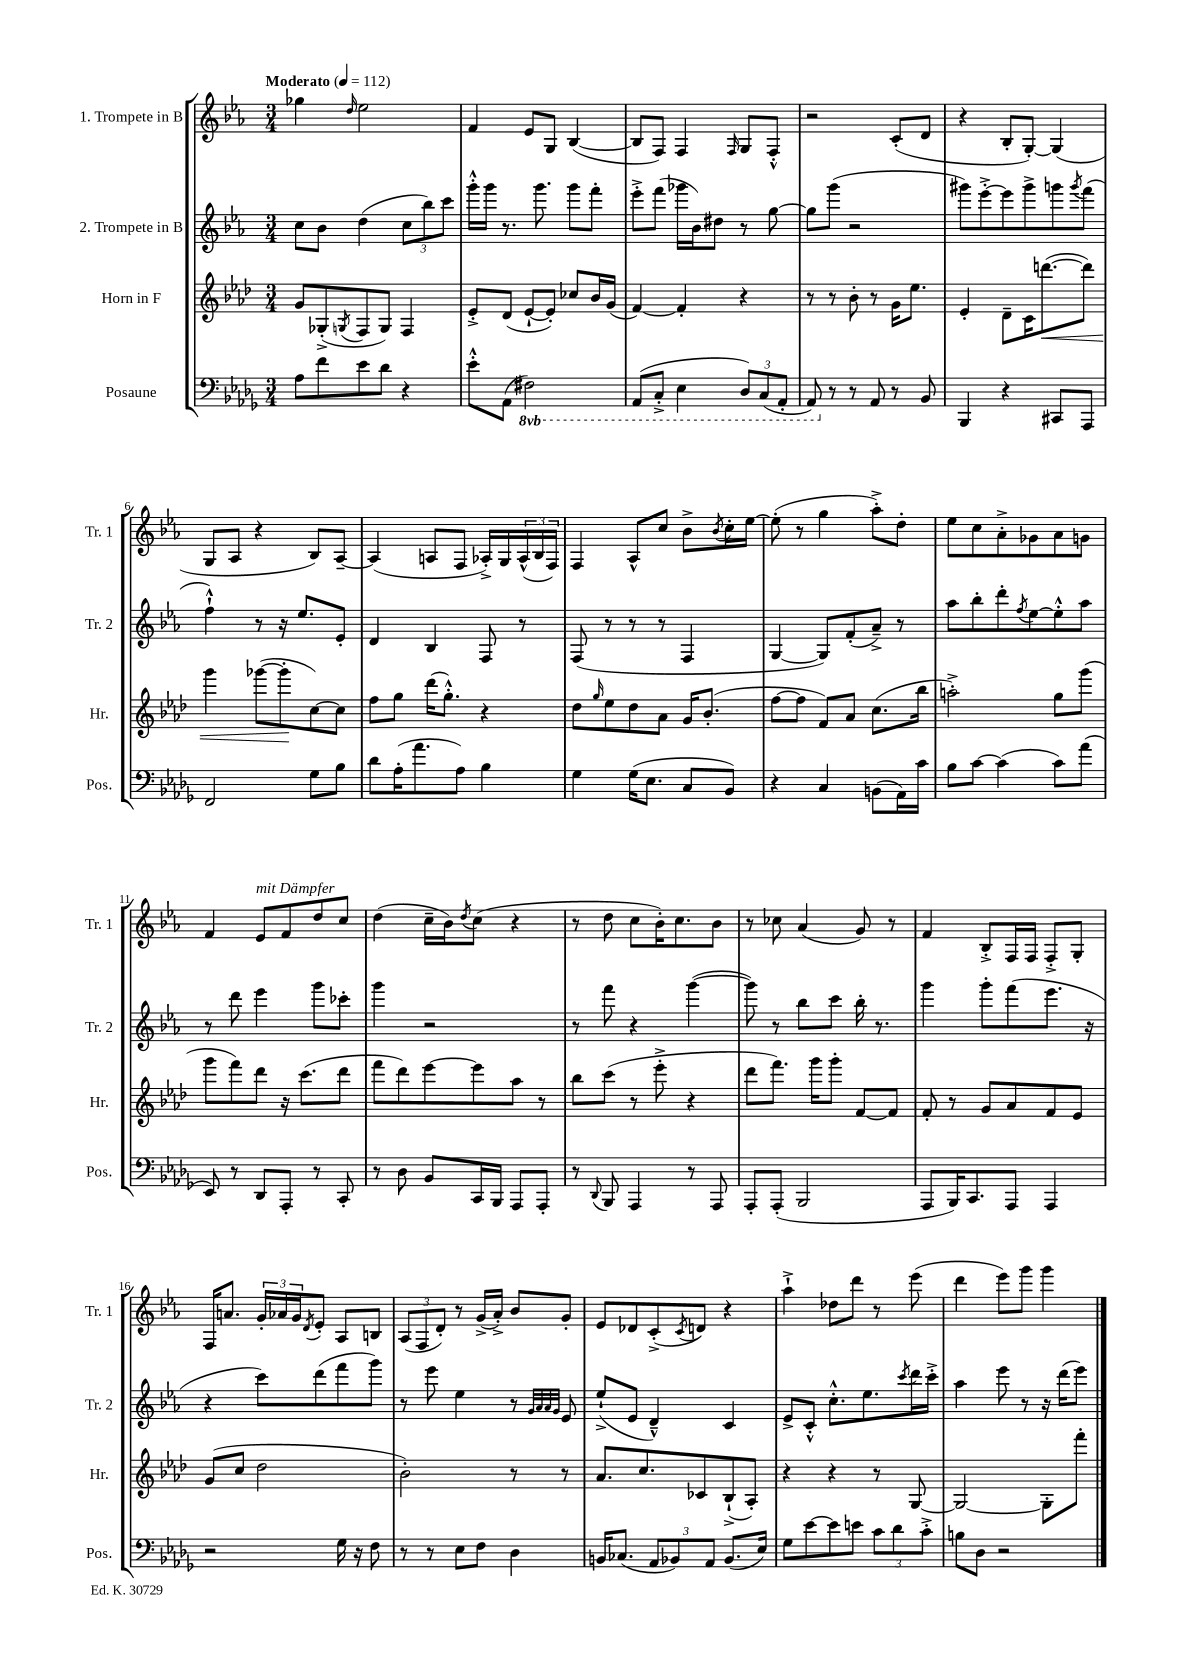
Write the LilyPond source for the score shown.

<<
\new StaffGroup <<
\new Staff = "s0" \with { instrumentName = "1. Trompete in B" shortInstrumentName = "Tr. 1" } {
    \clef treble \key ees \major \numericTimeSignature \time 3/4 \tempo "Moderato" 4 = 112
    ges''4 \grace { d''16 } ees''2 |
    f'4 ees'8 g8 bes4~( |
    bes8 f8) f4 \grace { f16 } g8 f8-.-^ |
    r2 c'8-.( d'8 |
    r4 bes8-. g8~-.) g4( |
    g8 aes8 r4 bes8) aes8~-- |
    aes4( a8 f8 aes16-.->) g16 \tuplet 3/2 { aes16-^( bes16 f16) } |
    f4 aes8-^ c''8 bes'8-> \acciaccatura { bes'8 } c''16-. ees''16~ |
    ees''8-.( r8 g''4 aes''8-.->) d''8-. |
    ees''8 c''8 aes'8-.-> ges'8 aes'8 g'8 |
    f'4 ees'8^\markup { \italic "mit Dämpfer" } f'8 d''8 c''8 |
    d''4( c''16-- bes'16) \acciaccatura { d''8 } c''8( r4 |
    r8 d''8 c''8 bes'16-.) c''8. bes'8 |
    r8 ces''8 aes'4( g'8) r8 |
    f'4 bes8-.-> f16 f16 f8-.-> g8-. |
    f16 a'8. \tuplet 3/2 { g'16-. aes'16 g'16 } \acciaccatura { d'8 } ees'8-. aes8 b8 |
    \tuplet 3/2 { aes8( f8 d'8-.) } r8 g'16->( aes'16-.->) bes'8 g'8-. |
    ees'8 des'8 c'8-.->( \acciaccatura { c'8 } d'8) r4 |
    aes''4-!-> des''8 d'''8 r8 ees'''8( |
    d'''4 ees'''8) g'''8 g'''4 \bar "|." |
}
\new Staff = "s1" \with { instrumentName = "2. Trompete in B" shortInstrumentName = "Tr. 2" } {
    \clef treble \key ees \major \numericTimeSignature \time 3/4
    c''8 bes'8 d''4( \tuplet 3/2 { c''8 bes''8) c'''8 } |
    g'''16-.-^ g'''16 r8. g'''8. g'''8 f'''8-. |
    ees'''8-.-> f'''8( ges'''16 bes'16) dis''8 r8 g''8~ |
    g''8 g'''8( r2 |
    gis'''8) ees'''8~-.-> ees'''8 gis'''8-> g'''8 \acciaccatura { g'''8 } f'''8( |
    f''4-!-^) r8 r16 ees''8. ees'8-. |
    d'4 bes4 f8 r8 |
    f8( r8 r8 r8 f4 |
    g4~ g8) f'8-.( aes'8--->) r8 |
    aes''8 bes''8-. d'''8-. \acciaccatura { f''8 } ees''8~ ees''8-.-^ aes''8 |
    r8 d'''8 ees'''4 g'''8 ces'''8-. |
    g'''4 r2 |
    r8 f'''8 r4 g'''4~( |
    g'''8) r8 bes''8 c'''8 bes''16-. r8. |
    g'''4 g'''8-. f'''8( ees'''8. r16 |
    r4 c'''8) d'''8( f'''8 g'''8) |
    r8 ees'''8 ees''4 r8 \grace { g'32 aes'32 aes'32 g'32 } ees'8 |
    ees''8-!->( ees'8 d'4---^) c'4 |
    ees'8-> c'8-.-^ c''8.-.-^ ees''8. \acciaccatura { c'''8 } d'''16 c'''16-.-> |
    aes''4 ees'''8 r8 r16 d'''16( ees'''8) \bar "|." |
}
\new Staff = "s2" \with { instrumentName = "Horn in F" shortInstrumentName = "Hr." } {
    \clef treble \key aes \major \numericTimeSignature \time 3/4
    g'8 ges8-.->( \acciaccatura { g8 } f8 g8) f4 |
    ees'8-.-> des'8( ees'8~-! ees'8-.) ces''8 bes'16 g'16( |
    f'4~) f'4-. r4 |
    r8 r8 bes'8-. r8 g'16 ees''8. |
    ees'4-. des'8-- c'16 d'''8.~\<( d'''8) |
    g'''4 ges'''8~( ges'''8-.\! c''8~) c''8 |
    f''8 g''8 des'''16( g''8.-.-^) r4 |
    des''8 \grace { g''16 } ees''8 des''8 aes'8 g'16 bes'8.-.( |
    f''8~ f''8 f'8) aes'8 c''8.( bes''16 |
    a''2-.->) g''8 g'''8( |
    g'''8 f'''8) des'''8 r16 c'''8.( des'''8 |
    f'''8 des'''8) ees'''8~ ees'''8 aes''8 r8 |
    bes''8 c'''8( r8 ees'''8-.-> r4 |
    des'''8 f'''8.) g'''16 g'''8-. f'8~ f'8 |
    f'8-. r8 g'8 aes'8 f'8 ees'8 |
    g'8( c''8 des''2 |
    bes'2-.) r8 r8 |
    aes'8. c''8. ces'8 bes8-!->( aes8-.) |
    r4 r4 r8 g8~ |
    g2~ g8-. f'''8-. \bar "|." |
}
\new Staff = "s3" \with { instrumentName = "Posaune" shortInstrumentName = "Pos." } {
    \clef bass \key des \major \numericTimeSignature \time 3/4 \set Staff.ottavationMarkups = #ottavation-simple-ordinals
    aes8 f'8 ees'8 des'8 r4 |
    ees'8-.-^ aes,8( \ottava #-1 fis,2) |
    aes,,8( c,8-.-> ees,4 \tuplet 3/2 { des,8) c,8( aes,,8-. } |
    aes,,8) \ottava #0 r8 r8 aes,8 r8 bes,8 |
    bes,,4 r4 cis,8 aes,,8 |
    f,2 ges8 bes8 |
    des'8 aes16-.( aes'8. aes8) bes4 |
    ges4 ges16( ees8. c8 bes,8) |
    r4 c4 b,8( aes,16) c'16 |
    bes8 c'8~ c'4( c'8) aes'8( |
    ees,8) r8 des,8 aes,,8-. r8 c,8-. |
    r8 des8 bes,8 c,16 bes,,16 aes,,8 aes,,8-. |
    r8 \appoggiatura { des,8 } bes,,8 aes,,4 r8 aes,,8 |
    aes,,8-. aes,,8-.( bes,,2 |
    aes,,8 bes,,16) c,8. aes,,8 aes,,4 |
    r2 ges16 r16 f8 |
    r8 r8 ees8 f8 des4 |
    b,16 ces8.( \tuplet 3/2 { aes,8 bes,8) aes,8 } bes,8.( ees16) |
    ges8 ees'8~ ees'8 e'8 \tuplet 3/2 { c'8 des'8 c'8-.-> } |
    b8 des8 r2 \bar "|." |
}
>>
>>
